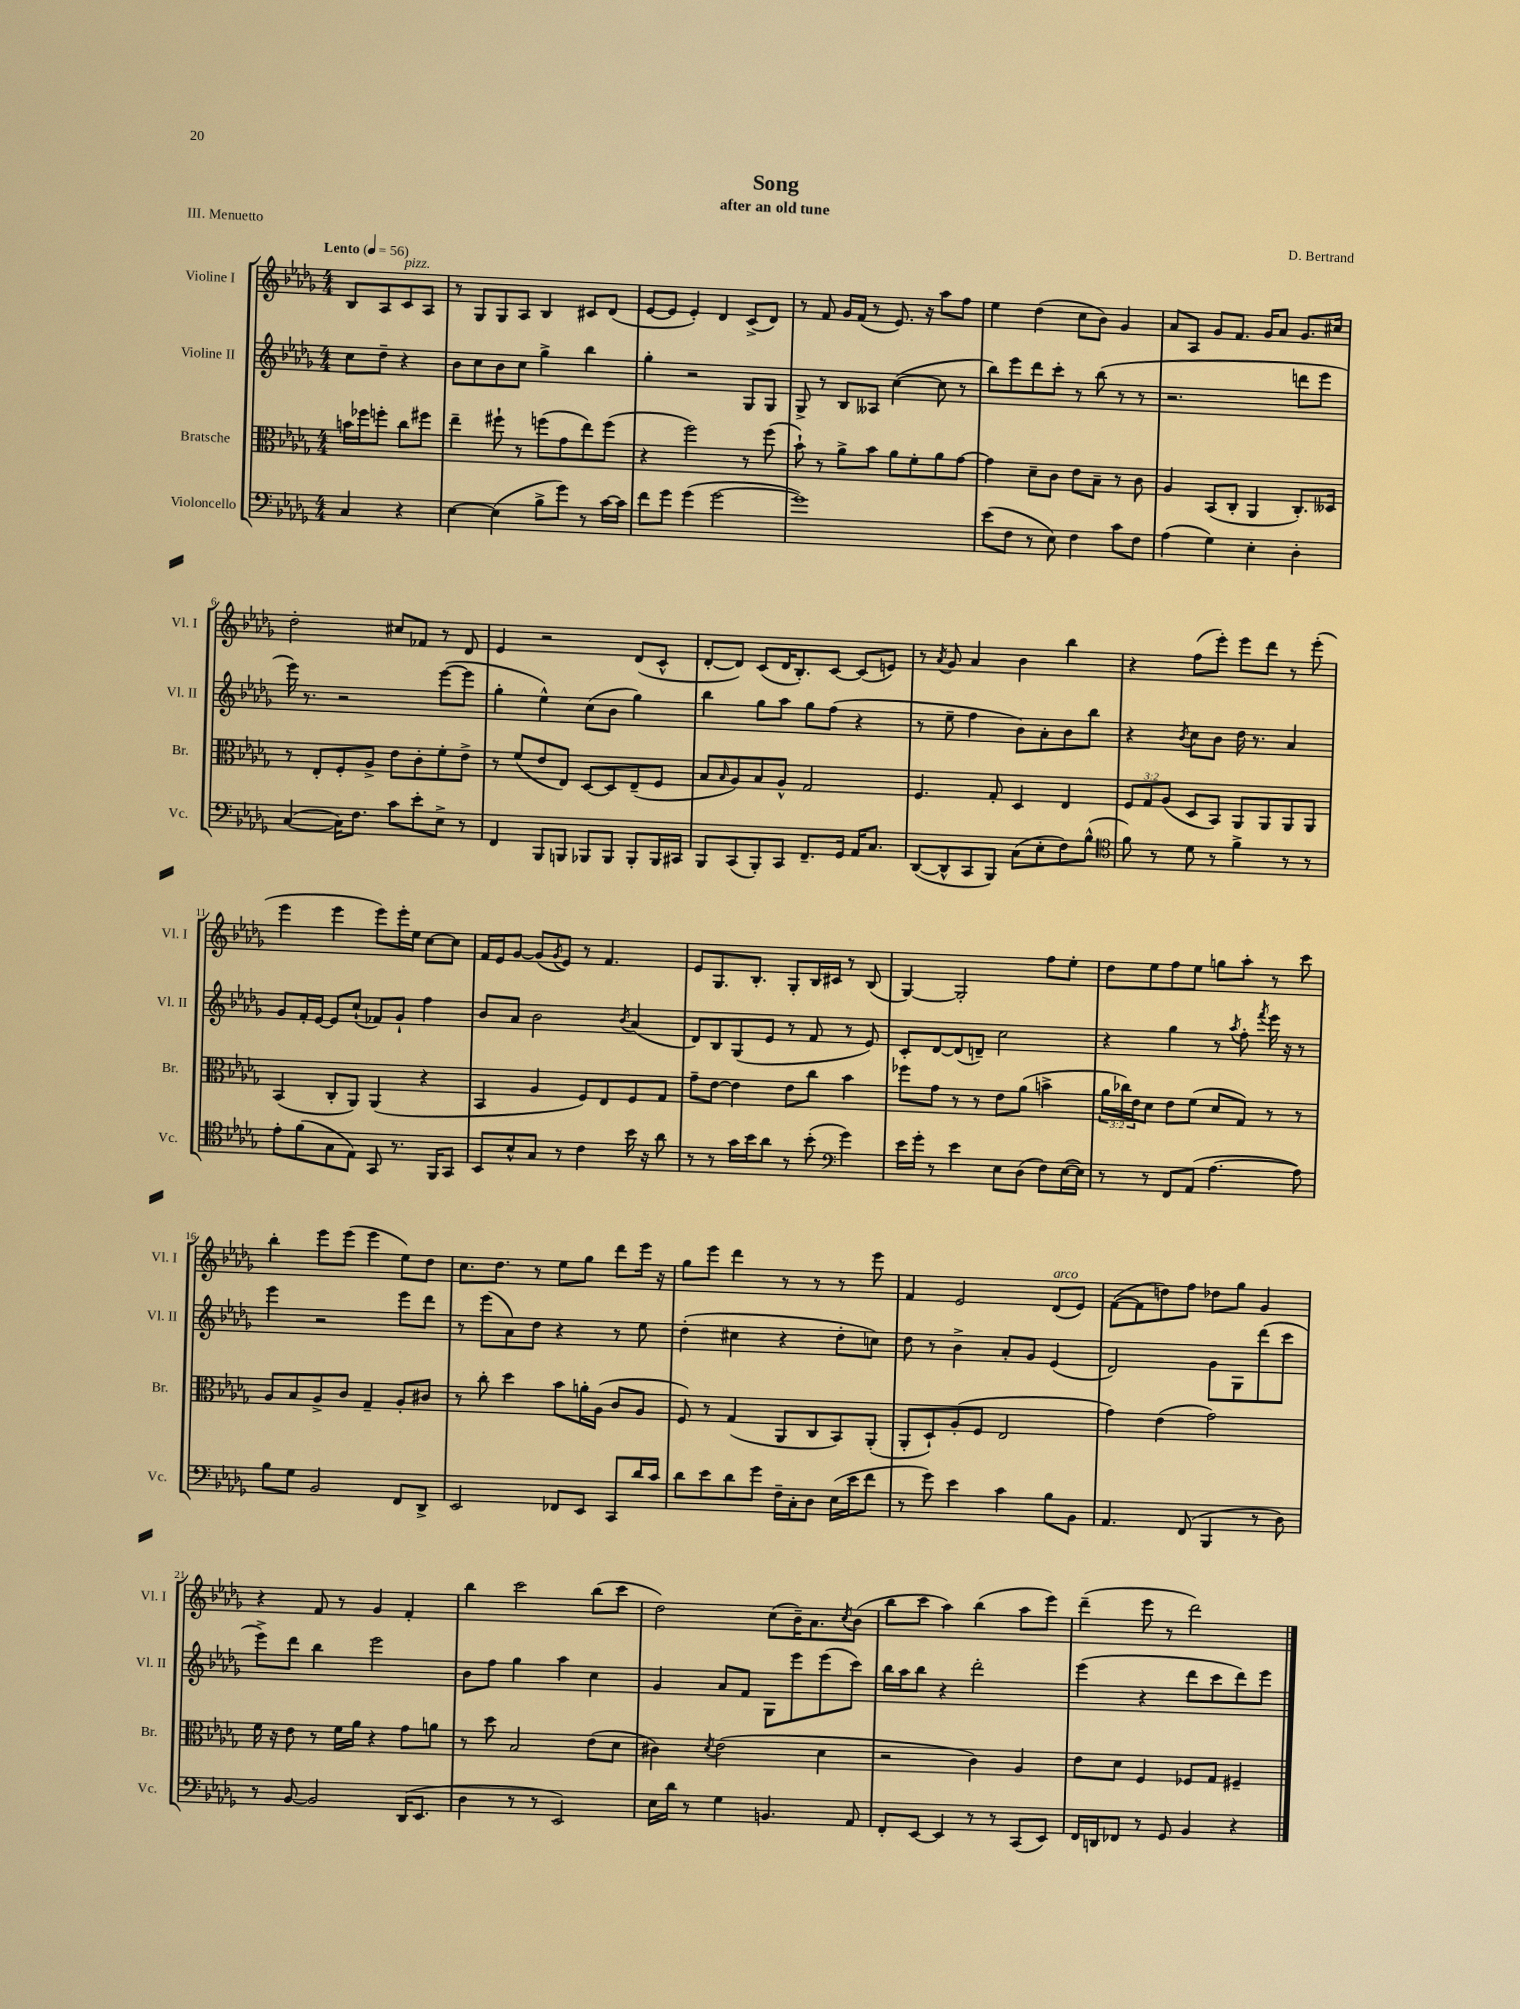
\header { title = "Song" composer = "D. Bertrand" subtitle = "after an old tune" piece = "III. Menuetto" }
<<
\new StaffGroup <<
\new Staff = "s0" \with { instrumentName = "Violine I" shortInstrumentName = "Vl. I" } {
    \clef treble \key des \major \numericTimeSignature \time 4/4 \partial 2 \tempo "Lento" 4 = 56
    bes8 aes8 c'8^\markup { \italic "pizz." } aes8 |
    r8 ges8 ges8 aes8 bes4 cis'8 des'8( |
    ees'8~ ees'8 ees'4-.) des'4 c'8->( des'8) |
    r8 f'8 ges'16 f'16( r8 ees'8.) r16 aes''8 f''8 |
    ees''4 des''4( c''8 bes'8) ges'4 |
    aes'8 aes8 ges'8 f'8. ges'16 aes'8 ges'8. cis''16 |
    des''2-. cis''8 fes'8 r8 des'8 |
    ees'4 r2 des'8( c'8-^ |
    des'8~-. des'8) c'8( des'16 bes8.-.) c'8~ c'8( e'8) |
    r8 \acciaccatura { aes'8 } ges'8 aes'4 bes'4 bes''4 |
    r4 f''8( ees'''8-.) ees'''8 des'''8 r8 ees'''8-.( |
    ees'''4 ees'''4 ees'''8) ees'''16-. ees''16 c''8~ c''8 |
    f'16 ees'16 ges'8~ ges'8( \acciaccatura { ges'8 } ees'8) r8 f'4. |
    ees'8 ges8. bes8.-. ges8-. bes16 cis'16 r8 bes8( |
    ges4~) ges2-. f''8 ees''8-. |
    des''8 ees''8 f''8 ees''8 g''8 aes''8-. r8 c'''8 |
    bes''4-. ees'''8 ees'''8( ees'''4 ees''8) des''8 |
    c''8. des''8. r8 ees''8 ges''8 des'''8 ees'''16 r16 |
    ges''8 ees'''8 des'''4 r8 r8 r8 ees'''8 |
    f'4 ees'2 des'8^\markup { \italic "arco" }( ees'8) |
    f'8~( f'8 d''8) f''8 des''8 ges''8 ges'4 |
    r4 f'8 r8 ges'4 f'4-. |
    bes''4 c'''2 bes''8( c'''8 |
    des''2) c''8( bes'16--) aes'8. \acciaccatura { c''8 } bes'8( |
    bes''8 c'''8 aes''4) bes''4( aes''8 ees'''8) |
    des'''4--( ees'''8 r8 des'''2) \bar "|." |
}
\new Staff = "s1" \with { instrumentName = "Violine II" shortInstrumentName = "Vl. II" } {
    \clef treble \key des \major \numericTimeSignature \time 4/4 \partial 2
    c''8 des''8-- r4 |
    bes'8 c''8 bes'8 c''8 ges''4-> bes''4 |
    ges''4-. r2 ges8 ges8 |
    ges8-> r8 bes8 aeses8 c''4~( c''8 r8 |
    bes''8) ees'''8 des'''8 c'''8-. r8 bes''8( r8 r8 |
    r2. d'''8 ees'''8 |
    ees'''16) r8. r2 ees'''8~( ees'''8 |
    ges''4-. ees''4-^) c''8( bes'8 ges''4) |
    bes''4 ges''8 aes''8 ges''8 f''8( r4 |
    r8 ees''8-- f''4 bes'8) aes'8-. bes'8 bes''8 |
    r4 \acciaccatura { bes'8 } c''8 bes'8 des''16 r8. aes'4 |
    ges'8 f'16-. ees'16~ ees'8 c''8-!( fes'8) ges'8-! f''4 |
    bes'8 aes'8 bes'2 \acciaccatura { bes'8 } aes'4( |
    des'8) bes8 ges8( ees'8 r8 f'8 r8 ees'8) |
    c'8-. des'8~ des'8( d'8--) c''2 |
    r4 ges''4 r8 \acciaccatura { aes''8 } f''8-. \acciaccatura { f'''8 } ees'''16 r16 r8 |
    ees'''4 r2 ees'''8 des'''8 |
    r8 ees'''8( aes'8) des''8 r4 r8 ees''8 |
    des''4-.( cis''4 r4 des''8-. c''8) |
    des''8 r8 bes'4-> aes'8-. ges'8 ees'4( |
    des'2) ges'8 ges8 des'''8( c'''8 |
    ees'''8->) des'''8 bes''4 ees'''2 |
    bes'8 f''8 ges''4 aes''4 c''4 |
    ges'4 aes'8 f'8 ges8 ees'''8 ees'''8( c'''8) |
    bes''16 aes''16 bes''8 r4 des'''2-. |
    ees'''4( r4 des'''8 c'''8 des'''8) ees'''8 \bar "|." |
}
\new Staff = "s2" \with { instrumentName = "Bratsche" shortInstrumentName = "Br." } {
    \clef alto \key des \major \numericTimeSignature \time 4/4 \override Staff.TupletNumber.text = #tuplet-number::calc-fraction-text \partial 2
    b'16 fes''16 f''8-. c''8 fis''8 |
    ees''4-- fis''8-! r8 f''8( ges'8 ees''8) f''8( |
    r4 f''2) r8 f''8( |
    bes'8-!) r8 aes'8-> bes'8 aes'8 f'8-. aes'8 ges'8~ |
    ges'4 des'8-- c'8 ees'8 bes8-- r8 c'8 |
    aes4 bes,8( c8-. aes,4 c8.-.) deses16 |
    r8 ees8-. f8-. aes8-> ees'8 c'8-. f'8-. ees'8-> |
    r8 f'8( ees'8 ees8) des8~ des8 ees8--( f8 |
    bes8 \grace { bes16 } aes8) bes8 aes8-^ ges2 |
    f4. ges8-. des4 ees4 |
    \tuplet 3/2 { f8 ges8 aes8( } des8 bes,8) aes,8 aes,8 aes,8 aes,8 |
    bes,4( c8-. aes,8) aes,4( r4 |
    bes,4 aes4 f8) ees8 f8 ges8 |
    ges'8-- ees'8~ ees'4 ees'8 c''8 bes'4 |
    fes''8 ges'8 r8 r8 ees'8 aes'8( b'4-> |
    \tuplet 3/2 { aes'16 ces''16) ees'16 } des'8 ees'8 f'8( des'8 ges8) r8 r8 |
    aes8 bes8 aes8-> c'8 ges4-- aes8-. cis'8 |
    r8 c''8-. des''4 bes'8 a'16-. aes16( c'8 aes8 |
    f8) r8 ges4( aes,8 c8 bes,8) aes,8-.( |
    aes,8-. des8-!) aes8-.( f8 ees2 |
    ges'4) ees'4( ges'2) |
    f'16 r16 ees'8 r8 f'16 aes'16 r4 ges'8 a'8 |
    r8 des''8 bes2 ees'8( des'8 |
    cis'4) \acciaccatura { des'8 } ees'2( des'4 |
    r2 c'4) aes4 |
    ees'8 des'8 f4 fes8 ges8 fis4-- \bar "|." |
}
\new Staff = "s3" \with { instrumentName = "Violoncello" shortInstrumentName = "Vc." } {
    \clef bass \key des \major \numericTimeSignature \time 4/4 \partial 2
    c4 r4 |
    ees4~ ees4( bes8-> ges'8) r8 c'16~ c'16 |
    f'8 ges'8 ges'4( ges'2~ |
    ges'1) |
    ees'8( f8 r8 ees8) f4 c'8 f8 |
    aes4( ges4) ees4-. des4-. |
    c4~( c16) f8. c'8 ees'8-. ees8-> r8 |
    f,4 bes,,8 b,,8 bes,,8 bes,,8 bes,,8-. bes,,16 cis,16 |
    bes,,8 c,8( bes,,8-.) c,8 f,8.-- ges,16 aes,16 c8. |
    des,8~( des,8-^ c,8 bes,,8) c8( ees8-. f8) bes8-^( |
    \clef tenor f'8) r8 des'8 r8 f'4-> r8 r8 |
    ees'8-. f'8( ges8 ees8) ges,8 r8. f,16 ges,8 |
    bes,8 bes8-^ ges8 r8 c'4 bes'16 r16 aes'8 |
    r8 r8 ges'16 bes'16 aes'8 r8 bes'8-.( \clef bass ges'4) |
    ees'16 ges'16-. r8 ees'4 ees8 des8( f8) ees16~( ees16) |
    r8 r8 f,8 aes,8( aes4.~ aes8) |
    bes8 ges8 bes,2 f,8 des,8-> |
    ees,2 fes,8 ees,8 c,8 des'16 c'16 |
    des'8 ees'8 des'8 ges'8 f16-- c16-. des8 ees16( ees'16 f'8 |
    r8 ges'8) ees'4 c'4 bes8 bes,8 |
    aes,4. f,8( bes,,4 r8 des8) |
    r8 bes,8~ bes,2 des,16( ees,8. |
    des4 r8 r8 ees,2) |
    ees16 des'16 r8 ges4 b,4. aes,8 |
    f,8-. ees,8~ ees,4 r8 r8 c,8( ees,8) |
    f,16 d,16 fes,8 r8 ges,8 bes,4 r4 \bar "|." |
}
>>
>>
